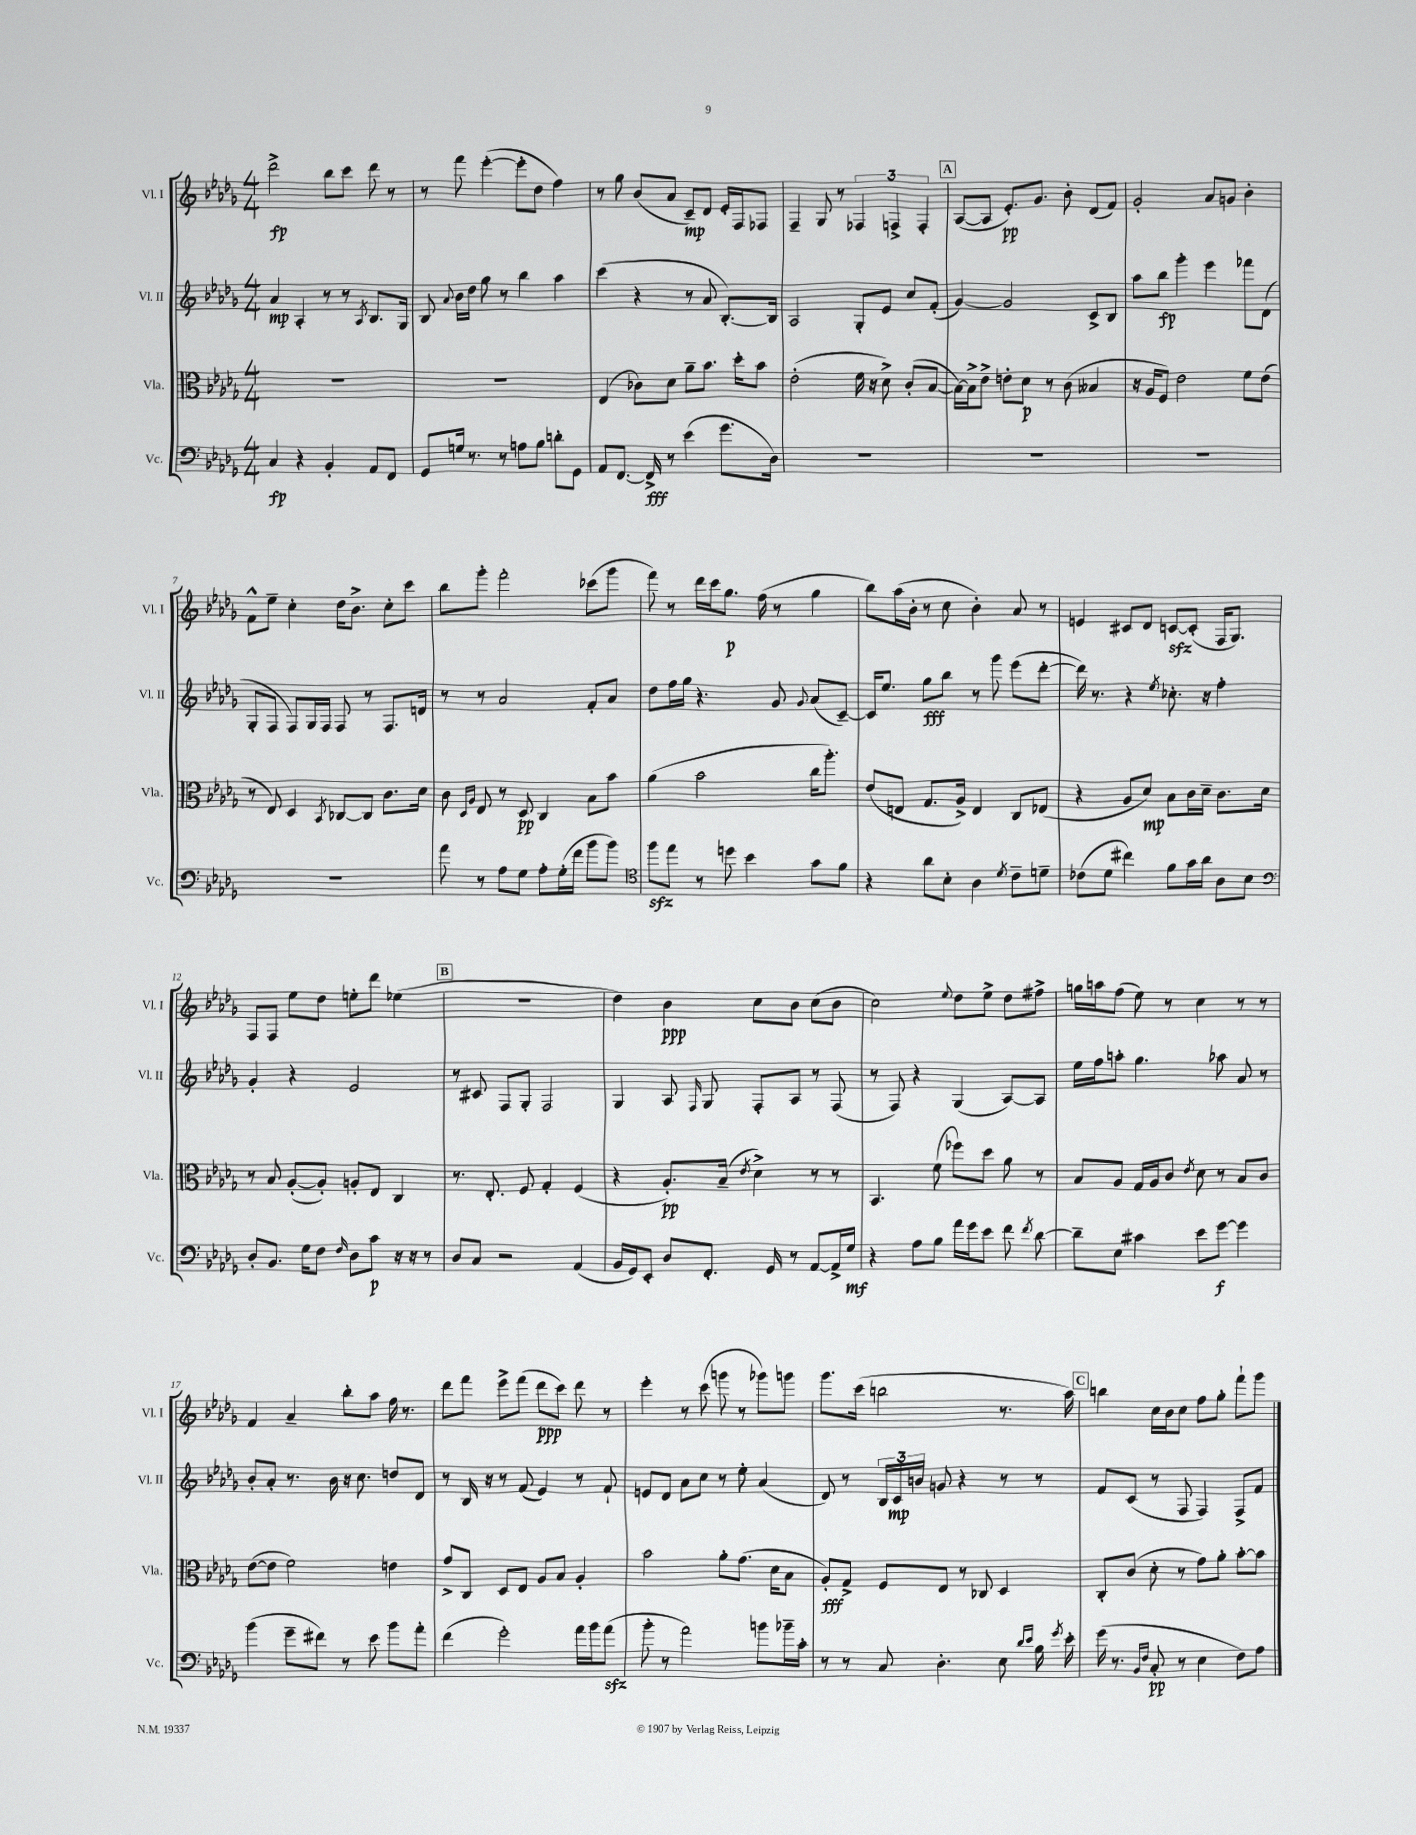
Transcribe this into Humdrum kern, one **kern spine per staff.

**kern	**kern	**kern	**kern
*staff4	*staff3	*staff2	*staff1
*clefF4	*clefC3	*clefG2	*clefG2
*k[b-e-a-d-g-]	*k[b-e-a-d-g-]	*k[b-e-a-d-g-]	*k[b-e-a-d-g-]
*M4/4	*M4/4	*M4/4	*M4/4
4C/	1r	4a-/	2ddd-^\
4r	.	4A-'/	.
4BB-'/	.	8r	8bb-\L
.	.	8r	8ccc\J
.	.	8qA-/	.
8AA-/L	.	8.B-/L	8ddd-\
8FF/J	.	.	8r
.	.	16G-/Jk	.
=	=	=	=
8GG-/L	1r	8B-/	8r
.	.	8qqa-/	.
16G/Jk	.	16b-\LL	8fff\
8.r	.	16dd-\JJ	.
.	.	8gg-\	([4eee-'\
8r	.	8r	.
8A\L	.	4bb-\	8eee-'\]L
8B-\J	.	.	8dd-\J
8d'\L	.	4aa-\	4ff\)
8GG-\J	.	.	.
=	=	=	=
8AA-/L	(4E-/	(4ccc\	8r
[8.FF/J	.	.	8gg-\
.	8c-\L)	4r	(8b-/L
16FF^/]	.	.	.
8r	8d-\J	.	8a-/J
(4e-\	8a-~\L	8r	8c~/L)
.	8.b-\J	8a-/	8d-/J
8.g-\L	.	[8.B-'/L)	16e-'/LL
.	16dd-'\LK	.	16F/J
.	8b-\J	.	8F-/J
16D-\Jk)	.	16B-/]Jk	.
=	=	=	=
1r	(2e-'\	2A-/	4F~/
.	.	.	8G-/
.	.	.	8r
.	16f\	8G-'/L	6F-/
.	16r	.	.
.	8d-^\)	8e-/J	.
.	.	.	6F^/
.	(8c'/L	8cc/L	.
.	.	.	6F'/
.	[8B-/J	(8f'/J	.
=	=	=	=
1r	16B-\_LL)	[4g-/)	([8A-/L
.	16B-^\]J	.	.
.	8e-^\J	.	8A-/]J
.	8e'\L	2g-/]	8.e-'/L)
.	8d-\J	.	.
.	.	.	8.g-/J
.	8r	.	.
.	(8c\	.	8b-'\
.	4B--/	8c^/L	(8d-/L
.	.	8B-/J	8f/J)
=	=	=	=
1r	16r	8aa-\L	2g-'/
.	16A-/LK	.	.
.	8F/J)	8bb-\J	.
.	2e-\	4ggg-'\	.
.	.	4eee-\	8a-/L
.	.	.	8g/J
.	8f\L	8fff-\L	4b-'\
.	(8e-\J	(8d-\J	.
=	=	=	=
1r	8r	8G-'/L	8f^^\L
.	8E-/)	8F/J	8ee-~\J
.	4D-/	8F/L)	4cc'\
.	.	16G-/L	.
.	.	16F/JJ	.
.	8qBB-/	.	.
.	[8C-/L	8F/	16dd-\LK
.	.	.	8.b-^\J
.	8C-/]J	8r	.
.	8.c\L	8.F/L	8cc'\L
.	.	.	8ccc\J
.	16d-\Jk	16d/Jk	.
=	=	=	=
8a-\	8c\	8r	8bb-\L
.	16qqD-/LL	.	.
.	16qqA-/JJ	.	.
8r	8E-/	8r	8ggg-'\J
8A-\L	8r	2a-/	2fff'\
8G-\J	8D-/	.	.
8A-'\L	4C/	.	.
(16G-'\L	.	.	.
16f\JJ	.	.	.
8b-\L	8B-\L	8f'/L	(8ccc-\L
8b-\J)	8b-\J	8a-/J	8ggg-\J
=	=	=	=
*clefC4	*	*	*
8ff\L	(4a-\	8dd-\L	8fff\)
8ee-\J	.	16ff\L	8r
.	.	16gg-\JJ	.
8r	2b-\	4.r	16ddd-\LL
.	.	.	16ccc\J
8dd\	.	.	8.gg-\J
4b-\	.	.	.
.	.	.	(16ff\
.	.	8g-/	8r
.	.	8qqg-/	.
8g-\L	16cc\LK	(8a-/L	4gg-\
.	8.aa-'\J)	.	.
8f\J	.	[8c~/J)	.
=	=	=	=
4r	(8e-/L	16c/]LK	8bb-\L)
.	.	8.ee-/J	.
.	8E/J	.	(16aa-\L
.	.	.	16b-'\JJ
8a-\L	8.G-/L	8gg-\L	8r
8B-'\J	.	8bb-\J	8cc\
.	16A-^/Jk)	.	.
4A-\	4E/	8r	4b-'\)
.	.	8ggg-\	.
8qd-/	.	.	.
8c~\L	8C/L	(8eee-\L	8a-/
8d~\J	(8E-/J	[8ddd-'\J	8r
=	=	=	=
(8c-\L	4r	16ddd-\])	4e/
.	.	8.r	.
8d-\J	.	.	.
4cc#\)	8A-/L	4r	8c#/L
.	8d-/J)	.	8d-/J
.	.	8qee-/	.
8f\L	8B-\L	8.cc-'\	[8c/L
16g-\L	16c\L	.	(8c'/]J
16a-\JJ	16d-~\JJ	16r	.
8A-\L	8.c\L	4ff'\	16F/LK
.	.	.	8.G-/J)
8B-\J	.	.	.
.	16d-\Jk	.	.
=	=	=	=
*clefF4	*	*	*
8D-'/L	8r	4g-'/	8F/L
8.BB-/J	8B-/	.	8F/J
.	([8A-'/L	4r	8ee-\L
16G-\LK	.	.	.
8F\J	8A-'/]J)	.	8dd-\J
16qqF/	.	.	.
8D-\L	8A'/L	2e-/	8ee'\L
8c\J	8E-/J	.	8ddd-\J
16r	4C/	.	(4ee-\
16r	.	.	.
8r	.	.	.
=	=	=	=
8D-/L	8.r	8r	1r
8C/J	.	8c#/	.
.	8.E-'/	.	.
2r	.	8F/L	.
.	8F/	8G-'/J	.
.	4G-'/	2F/	.
(4AA-/	(4F/	.	.
=	=	=	=
16BB-/LL	4r	4G-/	4dd-\)
16GG-/J)	.	.	.
8EE-'/J	.	.	.
8D-/L	8.A-'/L)	8A-/	4b-\
.	.	16qqF/	.
8.FF'/J	.	8G-/	.
.	(16B-~/Jk	.	.
.	8qe-/	.	.
.	4d-^\)	8F'/L	8cc\L
16GG-/	.	.	.
8r	.	8A-/J	8b-\J
[8AA-/L	8r	8r	(8cc\L
16AA-^/]L	8r	(8F/	8b-\J
16G-/JJ	.	.	.
=	=	=	=
4r	4.BB-/	8r	2cc\)
.	.	8F/)	.
8A-\L	.	4r	.
8B-\J	(8f\	.	.
.	.	.	8qqee-/
16a-\LL	8ff-\L)	(4G-/	8dd-\L
16g-\J	.	.	.
8e-\J	8dd-\J	.	8ee-^\J
8f\	8a-\	[8A-/L)	8dd-\L
8qf/	.	.	.
[8d-\	8r	8A-/]J	8ff#^\J
=	=	=	=
8d-~\]L	8B-/L	16ee-\LL	16gg\LL
.	.	16ff\J	16aa\J
8E-\J	8A-/J	8aa'\J	(8ff\J
4c#\	16G-/LL	4.gg-\	8ee-\)
.	16A-/J	.	.
.	8c/J	.	8r
.	8qe-/	.	.
8e-\L	8d-\	.	4cc\
[8g-\J	8r	8aa-\	.
4g-\]	8B-/L	8a-/	8r
.	8c/J	8r	8r
=	=	=	=
(4b-\	([8e-\L	8b-'/L	4f/
.	8e-\]J	8a-'/J	.
8g-~\L	2f\)	8.r	4a-~/
8f#\J)	.	.	.
.	.	16b-\	.
8r	.	16r	8bb-'\L
.	.	8.cc\	.
8e-\	.	.	8aa-\J
8b-\L	4e\	8dd/L	16ff\
.	.	.	8.r
8a-'\J	.	8d-/J	.
=	=	=	=
(4f\	8g-^/L	8r	8ddd-\L
.	8C/J	16B-/	8fff\J
.	.	16r	.
2g-'\)	8D-/L	8r	8eee-^\L
.	8E-/J	(8f/	(8fff\J
.	8A-/L	4e-/)	8ddd-\L
.	8B-/J	.	8ccc\J)
16a-\LL	4A-'/	8r	8ddd-\
16b-\J	.	.	.
(8a-\J	.	8f`/	8r
=	=	=	=
8b-'\	2b-\	8e/L	4eee-'\
8r	.	8d-/J	.
2a-\)	.	8a-\L	8r
.	.	8cc\J	(8ccc\
.	8a-'\L	8r	8ggg\
.	(8.g-\J	8ee-'\	8r
8b\L	.	(4a-/	8ggg-\L)
.	16d-\LK	.	.
16b-~\L	8B-\J	.	8ggg\J
16c'\JJ	.	.	.
=	=	=	=
8r	8A-'/L)	8d-/)	8.ggg-\L
8r	8G-^/J	8r	.
.	.	.	(16ccc\Jk
8C/	8F/L	24B-/LL	2bb\
.	.	24c/	.
.	.	24b/JJ	.
4.D-'\	8E-/J	8g/	.
.	8r	4r	.
.	8C-/	.	.
8E-\	4D-/	8r	8.r
16qqd-/LL	.	.	.
16qqe-/JJ	.	.	.
16B-\	.	8r	.
8qg-/	.	.	.
16e-'\	.	.	16aa-\)
=	=	=	=
(16g-\	8C'/L	8f/L	4bb\
8.r	.	.	.
.	(8c/J	(8c/J	.
16qqBB-/LL	.	.	.
16qqF/JJ	.	.	.
8C'/	8d-'\	8r	16cc\LL
.	.	.	16b-\J
8r	8r	8F/	8cc\J
4E-\	8g-\L)	4F/)	8ff\L
.	8a-'\J	.	8gg-'\J
8F\L)	[8b-'\L	8F^/L	8fff`\L
8A-\J	8b-\]J	8f/J	8ggg-\J
==	==	==	==
*-	*-	*-	*-
